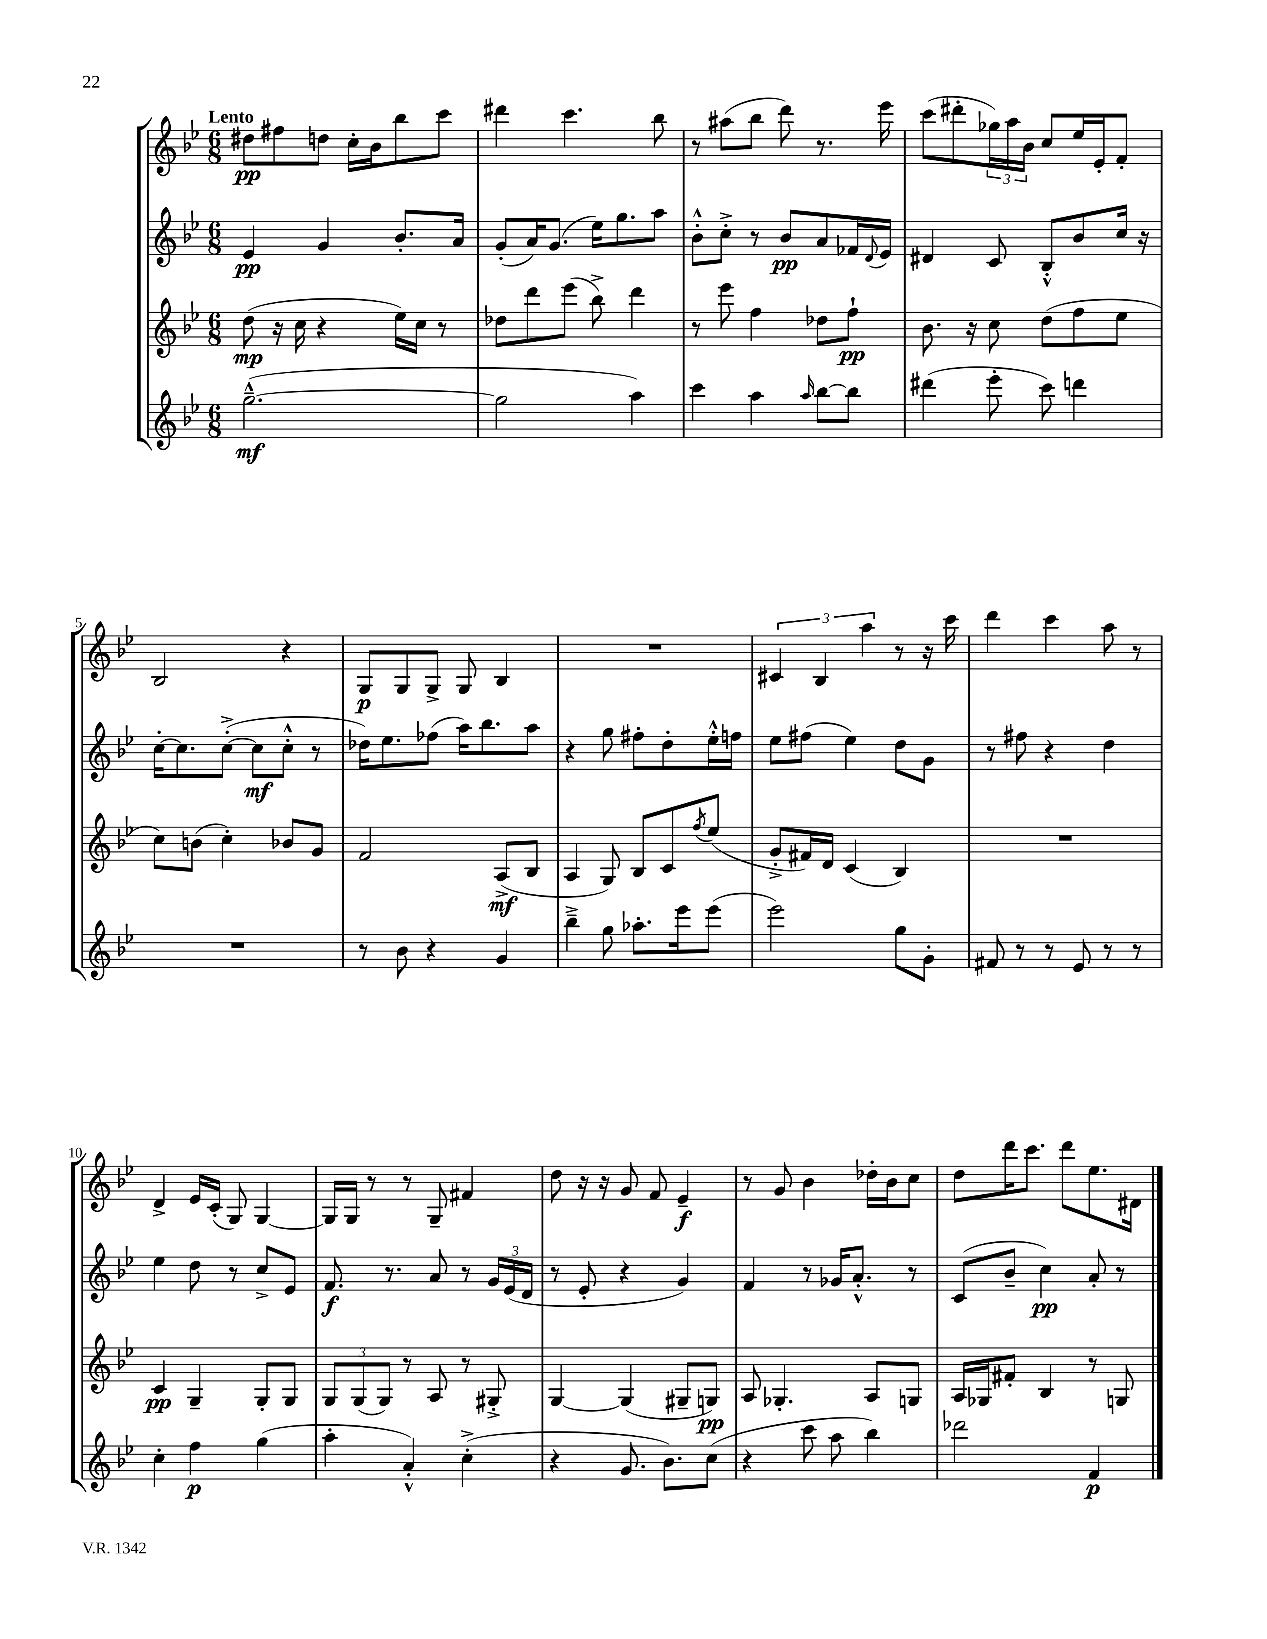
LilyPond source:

<<
\new StaffGroup <<
\new Staff = "s0" {
    \clef treble \key bes \major \numericTimeSignature \time 6/8 \tempo "Lento"
    dis''8\pp fis''8 d''8 c''16-. bes'16 bes''8 c'''8 |
    dis'''4 c'''4. bes''8 |
    r8 ais''8( bes''8 d'''8) r8. ees'''16 |
    c'''8( dis'''8-. \tuplet 3/2 { ges''16) a''16 bes'16 } c''8 ees''16 ees'16-. f'8-. |
    bes2 r4 |
    g8\p g8 g8-> g8 bes4 |
    R2. |
    \tuplet 3/2 { cis'4 bes4 a''4 } r8 r16 c'''16 |
    d'''4 c'''4 a''8 r8 |
    d'4-> ees'16 c'16-.( g8) g4~ |
    g16 g16 r8 r8 g8-- fis'4 |
    d''8 r16 r16 g'8 f'8 ees'4--\f |
    r8 g'8 bes'4 des''16-. bes'16 c''8 |
    d''8 d'''16 c'''8. d'''8 ees''8. dis'16 \bar "|." |
}
\new Staff = "s1" {
    \clef treble \key bes \major \numericTimeSignature \time 6/8
    ees'4\pp g'4 bes'8.-. a'16 |
    g'8-.( a'16) g'8.( ees''16) g''8. a''8 |
    bes'8-.-^ c''8-.-> r8 bes'8\pp a'8 fes'16 \appoggiatura { d'8 } ees'16 |
    dis'4 c'8 bes8-.-^ bes'8 c''16 r16 |
    c''16~-. c''8. c''8~-.->( c''8\mf c''8-.-^ r8 |
    des''16) ees''8. fes''8( a''16) bes''8. a''8 |
    r4 g''8 fis''8-. d''8-. ees''16-.-^ f''16 |
    ees''8 fis''8( ees''4) d''8 g'8 |
    r8 fis''8 r4 d''4 |
    ees''4 d''8 r8 c''8-> ees'8 |
    f'8.\f r8. a'8 r8 \tuplet 3/2 { g'16 ees'16( d'16 } |
    r8 ees'8-. r4 g'4) |
    f'4 r8 ges'16 a'8.-.-^ r8 |
    c'8( bes'8-- c''4\pp) a'8-. r8 \bar "|." |
}
\new Staff = "s2" {
    \clef treble \key bes \major \numericTimeSignature \time 6/8
    d''8\mp( r16 c''16 r4 ees''16) c''16 r8 |
    des''8 d'''8 ees'''8( bes''8->) d'''4 |
    r8 ees'''8 f''4 des''8 f''8-!\pp |
    bes'8. r16 c''8 d''8( f''8 ees''8 |
    c''8) b'8( c''4-.) bes'8 g'8 |
    f'2 a8->\mf( bes8 |
    a4 g8) bes8 c'8 \acciaccatura { f''8 } ees''8( |
    g'8-.-> fis'16) d'16 c'4( bes4) |
    R2. |
    c'4\pp g4-- g8-. g8 |
    \tuplet 3/2 { g8 g8( g8) } r8 a8 r8 gis8-.-> |
    g4~ g4( gis8-- g8\pp) |
    a8 ges4.-. a8 g8 |
    a16 ges16 fis'8-. bes4 r8 g8 \bar "|." |
}
\new Staff = "s3" {
    \clef treble \key bes \major \numericTimeSignature \time 6/8
    g''2.~---^\mf( |
    g''2 a''4) |
    c'''4 a''4 \grace { a''16 } bes''8~ bes''8 |
    dis'''4( ees'''8-. c'''8) d'''4 |
    R2. |
    r8 bes'8 r4 g'4 |
    bes''4---> g''8 aes''8.-. ees'''16 ees'''8( |
    ees'''2) g''8 g'8-. |
    fis'8 r8 r8 ees'8 r8 r8 |
    c''4-. f''4\p g''4( |
    a''4-. a'4-.-^) c''4-.->( |
    r4 g'8. bes'8.) c''8( |
    r4 c'''8 a''8 bes''4) |
    des'''2 f'4\p \bar "|." |
}
>>
>>
